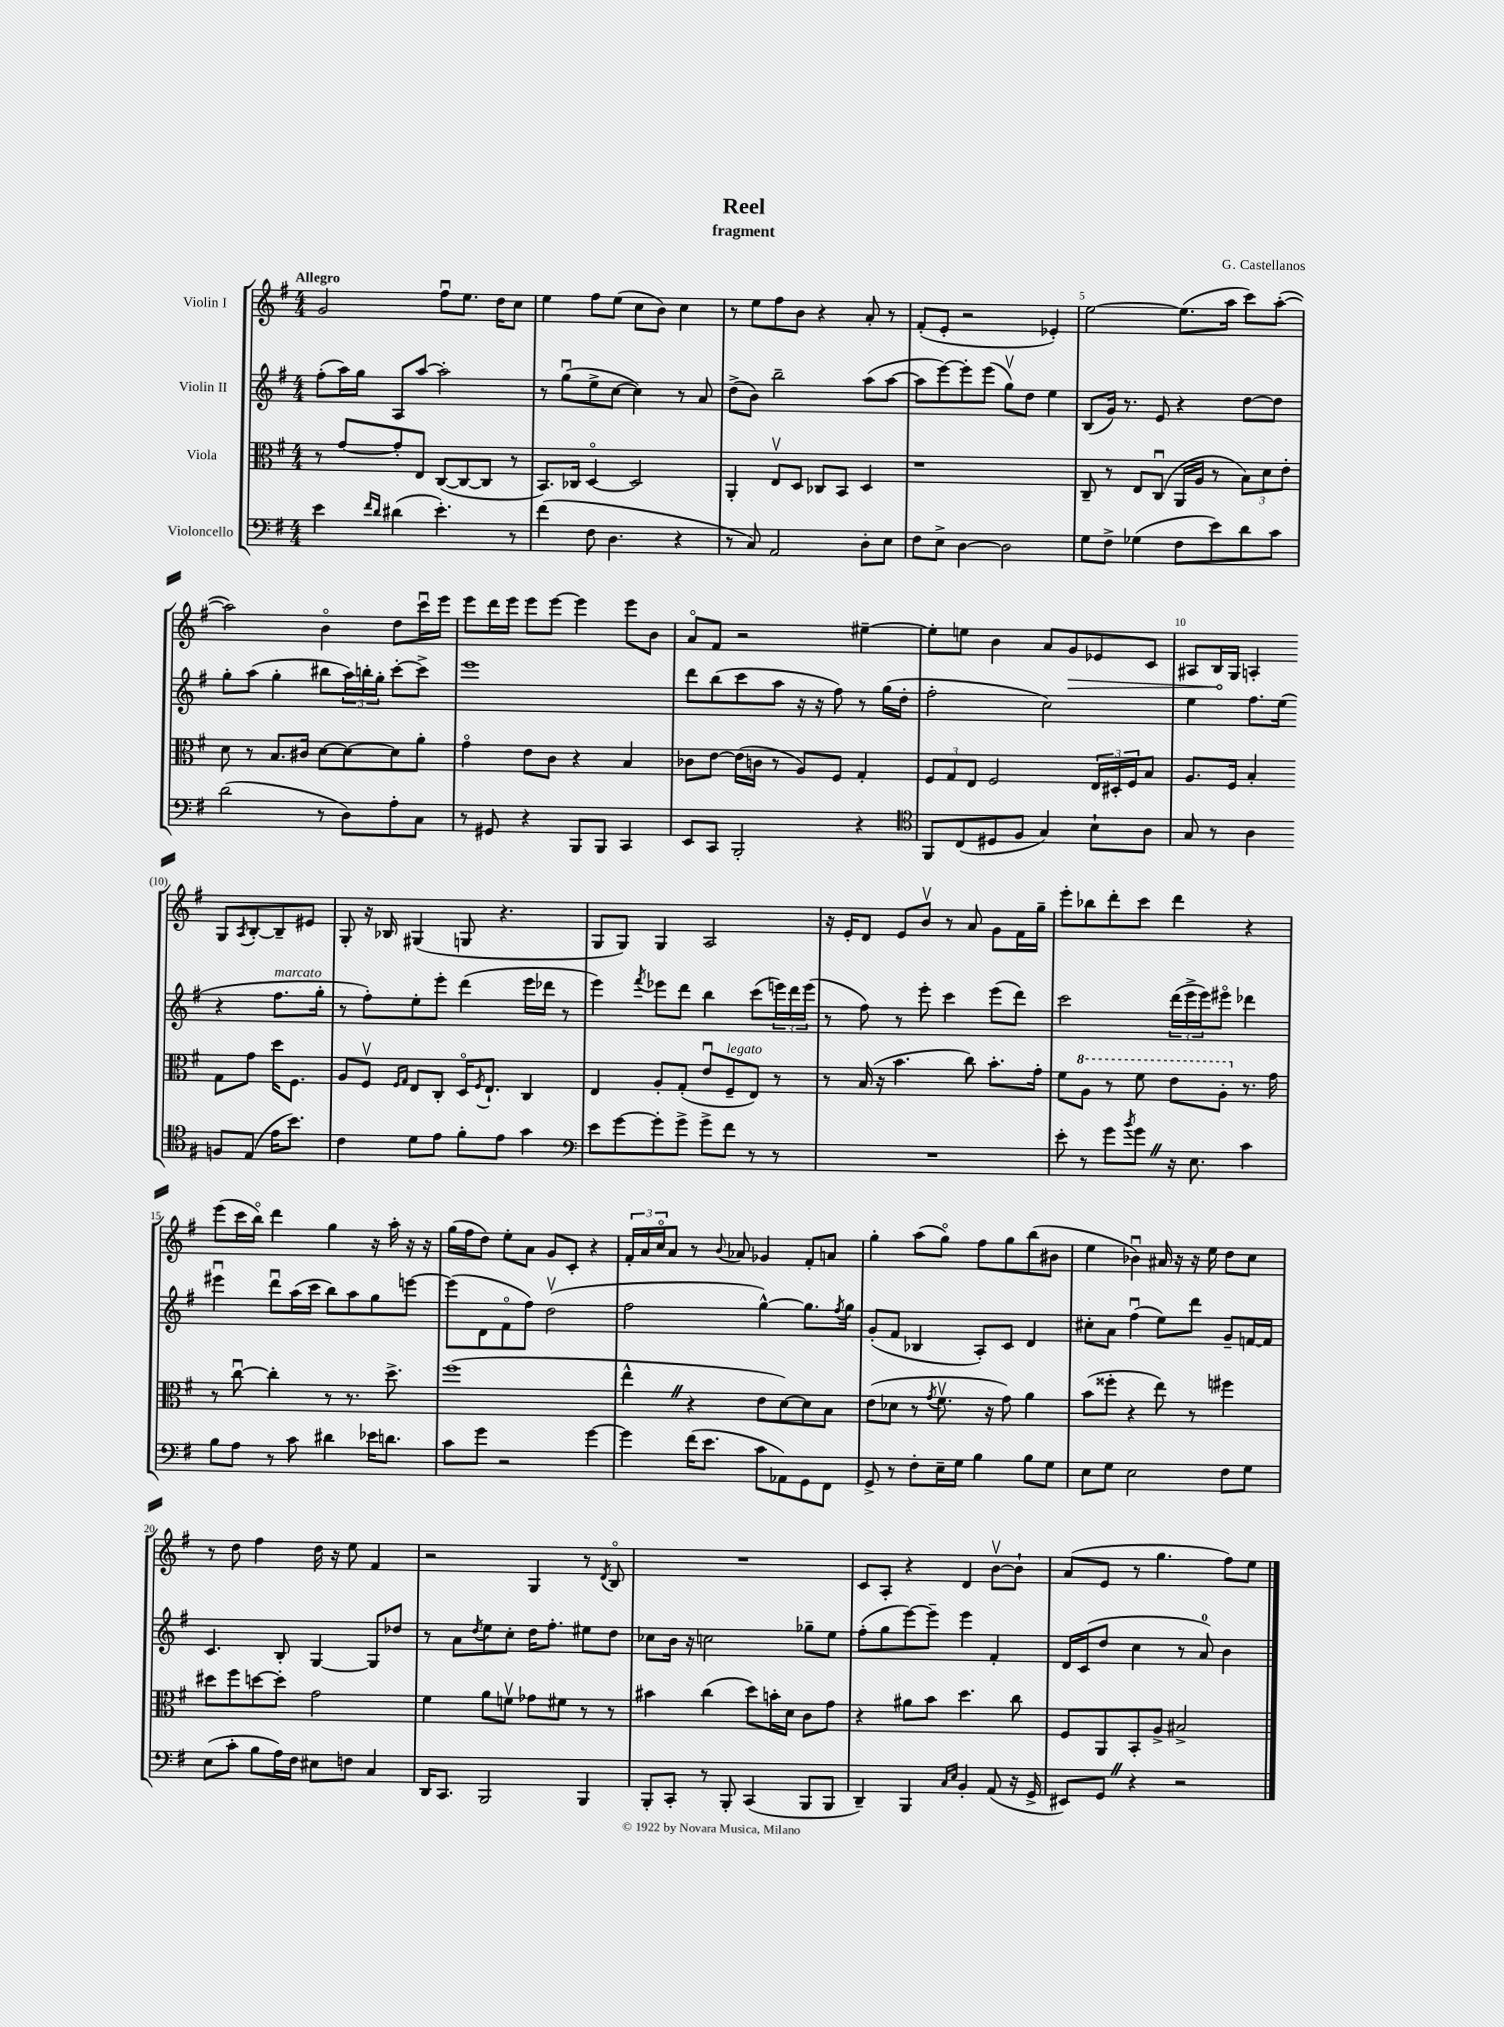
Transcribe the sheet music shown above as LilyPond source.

\header { title = "Reel" composer = "G. Castellanos" subtitle = "fragment" }
<<
\new StaffGroup <<
\new Staff = "s0" \with { instrumentName = "Violin I" } {
    \clef treble \key g \major \numericTimeSignature \time 4/4 \tempo "Allegro"
    g'2 fis''8\downbow e''8. d''16 c''8 |
    e''4 fis''8 e''8( c''8 b'8) c''4 |
    r8 e''8 fis''8 b'8 r4 a'8-. r8 |
    fis'8-.( e'8-. r2 ees'4-.) |
    e''2~ e''8.( a''16 c'''8) a''8~-.( |
    a''2) b'4\flageolet d''8 c'''16\downbow e'''16 |
    e'''8 d'''16 e'''16 e'''8 e'''8~ e'''4 e'''8 b'8 |
    a'8\flageolet fis'8 r2 eis''4~-- |
    eis''8-. e''8 b'4 a'8 \once \override Hairpin.circled-tip = ##t g'8\> ees'8 c'8 |
    ais8 b16\! g16 a4-. g8 \acciaccatura { a8 } b8~-. b8-- eis'8 |
    g8-. r16 bes16 gis4( g8 r4. |
    g8 g8) g4 a2 |
    r16 e'16-. d'8 e'8 b'8\upbow r8 a'8 g'8 fis'16 g''16-- |
    e'''8-. bes''8 d'''8-. c'''8 d'''4 r4 |
    e'''8( c'''16 b''16\flageolet) d'''4 g''4 r16 a''16-. r16 r16 |
    g''16( fis''16 d''8) e''8-. a'8 g'8 c'8-. r4 |
    \tuplet 3/2 { fis'16-. a'16 c''16\flageolet } a'8 r8 \appoggiatura { b'8 } aes'8 ges'4 fis'8-. a'8 |
    g''4-. a''8( g''8\flageolet) fis''8 g''8 b''8( bis'8 |
    e''4 bes'4\downbow) ais'16 r16 r16 e''16 d''8 c''8 |
    r8 d''8 fis''4 d''16 r16 e''8 fis'4 |
    r2 g4 r8 \acciaccatura { d'8 } b8\flageolet |
    R1 |
    c'8 a8-. r4 d'4 b'8~\upbow b'8-! |
    a'8( e'8 r8 g''4. fis''8) e''8 \bar "|." |
}
\new Staff = "s1" \with { instrumentName = "Violin II" } {
    \clef treble \key g \major \numericTimeSignature \time 4/4
    fis''8-.( a''16) g''16 a8 a''8~ a''2-. |
    r8 g''8\downbow( e''8-> c''8~ c''4) r8 a'8 |
    d''8->( b'8) b''2-- a''8( a''8~ |
    a''8 e'''8~) e'''8-. e'''8( g''8\upbow) d''8 e''4 |
    b8( g'16) r8. e'8 r4 d''8~ d''8 |
    g''8-. a''8( g''4-. bis''8 \tuplet 3/2 { a''16) b''16-. g''16-. } c'''8~-. c'''8-> |
    e'''1 |
    d'''8 b''8( c'''8 a''8 r16 r16 fis''8) r8 g''16( d''16-. |
    fis''2-. c''2) |
    e''4 fis''8. e''16( r4 fis''8.^\markup { \italic "marcato" } g''16-. |
    r8 fis''8-.) e''8-. e'''8-. d'''4( e'''16 des'''16 r8 |
    e'''4) \acciaccatura { fis'''8 } ees'''8 d'''8 b''4 c'''8( \tuplet 3/2 { e'''16) d'''16 e'''16( } |
    r8 fis''8) r8 e'''8-. c'''4 e'''8( d'''8) |
    c'''2 \tuplet 3/2 { d'''16( e'''16-> e'''16) } eis'''8\flageolet des'''4 |
    eis'''4\downbow d'''8\downbow a''16( c'''16 b''8) a''8 g''8 e'''8~ |
    e'''8( d'8 fis'8\flageolet fis''8) d''2\upbow( |
    fis''2 g''4~-^) g''8. \acciaccatura { fis''8 } g''16 |
    g'8-.( fis'8 bes4 a8-.) c'8 d'4 |
    cis''8-. a'8 fis''4\downbow( e''8) d'''8 g'8-- f'16~ f'16 |
    c'4. b8-. g4~ g8 des''8 |
    r8 a'8 \acciaccatura { d''8 } e''8 c''8-. d''16 fis''8.-. eis''8 d''8 |
    ces''8 b'16 r16 c''2 ges''8-- e''8 |
    fis''8-.( g''8 e'''8~) e'''8-- e'''4 fis'4-. |
    d'16 c'16( d''8 c''4 r8 a'8-0) b'4 \bar "|." |
}
\new Staff = "s2" \with { instrumentName = "Viola" } {
    \clef alto \key g \major \numericTimeSignature \time 4/4
    r8 g'8~ g'8-. e8 c8~( c8~ c8 r8 |
    b,8.) ces16 d4~\flageolet d2 |
    a,4-. e8\upbow d8 ces8 b,8 d4 |
    r1 |
    c8-- r8 e8 c8\downbow( a,16 a16 r8 \tuplet 3/2 { b8) d'8 e'8-. } |
    d'8 r8 b8. cis'16 d'8~ d'8~ d'8 a'8-. |
    g'4\flageolet e'8 c'8 r4 b4 |
    ces'8 e'8~ e'16( c'16 r8 a8) fis8 g4-. |
    \tuplet 3/2 { fis8 g8 e8 } fis2 \tuplet 3/2 { e16 dis16-. fis16 } b8 |
    a8. fis16 b4-. g8 g'8 d''16 fis8. |
    a8 fis8\upbow \grace { fis16 g16 } e8 c8-. d16\flageolet \acciaccatura { fis8 } e8.-! c4 |
    e4 a8-. g8-.( e'8\downbow fis8--^\markup { \italic "legato" } e8) r8 |
    r8 b16( r16 b'4. c''8) b'8.-. g'16-. |
    fis'8 \ottava #1 a'8 r8 fis''8 e''8 a'8-. \ottava #0 r8. g'16 |
    r8 c''8~\downbow c''4-. r8 r8. d''8.-> |
    fis''1( |
    e''4-^ \once \override BreathingSign.text = \markup { \musicglyph "scripts.caesura.straight" } \breathe r4 e'8 d'8~) d'8 b8 |
    e'8( des'8 r8 \acciaccatura { g'8 } fis'8.\upbow r16 g'8) a'4 |
    b'8( fisis''8-. r4 e''8) r8 fis''4 |
    dis''8 fis''8 d''8~ d''8-. g'2 |
    fis'4 a'8 f'8\upbow ges'8 fis'8 r8 r8 |
    bis'4 c''4( d''8) b'16-. d'16 c'8 g'8 |
    r4 ais'8 b'8 d''4. c''8 |
    fis8 a,8 b,8-. a8-> bis2-> \bar "|." |
}
\new Staff = "s3" \with { instrumentName = "Violoncello" } {
    \clef bass \key g \major \numericTimeSignature \time 4/4
    e'4 \grace { fis'16 d'16 } dis'4( e'4.-.) r8 |
    fis'4( fis8 d4. r4 |
    r8 c8) a,2 d8-. e8 |
    fis8 e8-> d4~ d2 |
    g8 fis8-> ges4( fis8 e'8) d'8 c'8 |
    d'2( r8 d8) a8-. c8 |
    r8 gis,8 r4 b,,8 b,,8 c,4 |
    e,8 c,8 b,,2-. r4 |
    \clef tenor fis,8 c8( dis8 fis8 g4) b8-! a8 |
    g8 r8 a4 f8 e8( e'16 b'8.) |
    c'4 d'8 e'8 fis'8-. e'8 g'4 |
    \clef bass e'8 g'8~ g'8-. g'8-> g'8-> fis'8 r8 r8 |
    R1 |
    e'8-. r8 g'8 \acciaccatura { b'8 } g'8 \once \override BreathingSign.text = \markup { \musicglyph "scripts.caesura.straight" } \breathe r16 e8. c'4 |
    b8 a8 r8 c'8 dis'4 ees'16 d'8. |
    c'8 g'8 r2 g'4~ |
    g'4 fis'16( e'8. c'8 aes,8) g,8 fis,8 |
    g,8-> r8 fis8-. e16-- g16 b4 b8 g8 |
    e8 g8 e2 fis8 g8 |
    e8( c'8-. b8 a16) fis16 eis8 f8 c4 |
    d,16 c,8. b,,2 b,,4 |
    b,,8-. c,8-. r8 b,,8-. c,4( b,,8 b,,8 |
    d,4--) b,,4 \grace { c16 e16 } b,4-. a,8( r16 g,16-> |
    eis,8) g,8 \once \override BreathingSign.text = \markup { \musicglyph "scripts.caesura.straight" } \breathe r4 r2 \bar "|." |
}
>>
>>
\layout { \context { \Score \override BarNumber.break-visibility = ##(#f #t #t) barNumberVisibility = #(every-nth-bar-number-visible 5) } }
